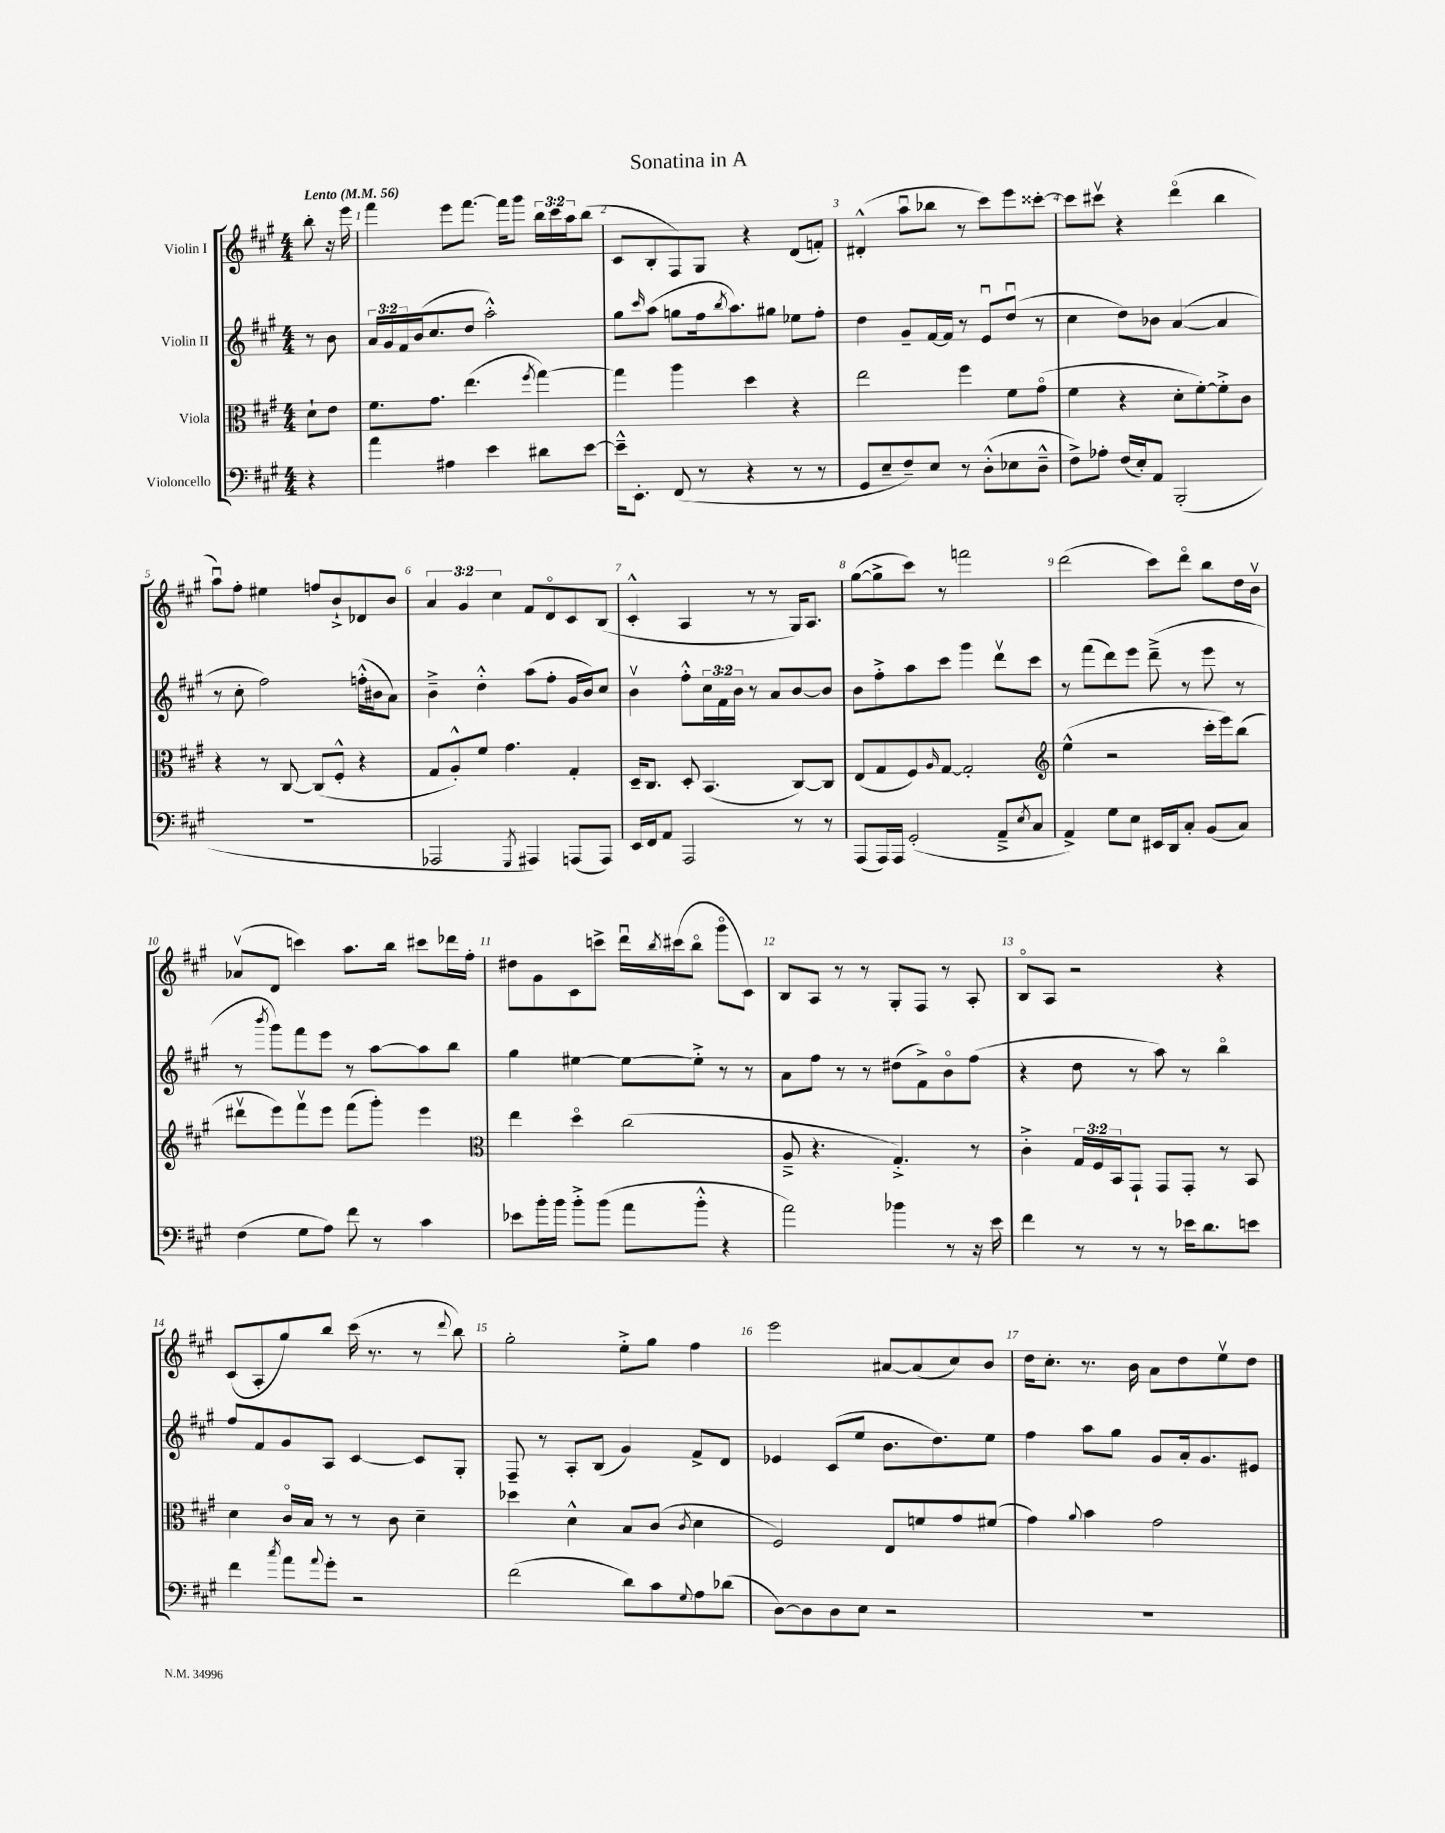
\header { title = "Sonatina in A" }
<<
\new StaffGroup <<
\new Staff = "s0" \with { instrumentName = "Violin I" } {
    \clef treble \key a \major \numericTimeSignature \time 4/4 \override Staff.TupletNumber.text = #tuplet-number::calc-fraction-text \partial 4 \tempo "Lento" 4 = 56
    b''8-. r16 e'''16 |
    fis'''4 e'''8 fis'''8.~ fis'''16 gis'''8 \tuplet 3/2 { b''16 cis'''16 a''16 } b''8( |
    cis'8 b8-. fis8) gis8 r4 d'8( f'8-.) |
    dis'4-.-^( a''8\downbow bes''8 r8 cis'''8) e'''8 cisis'''8~-. |
    cisis'''8 cis'''8\upbow r4 d'''4\flageolet( b''4 |
    a''8\downbow) fis''8-. eis''4 f''8 b'8-!-> des'8 b'8 |
    \tuplet 3/2 { a'4 gis'4 cis''4 } fis'8 d'8\flageolet cis'8 b8( |
    cis'4-.-^ a4 r8 r8 gis16) a8. |
    gis''8~( gis''8-> cis'''8) r8 f'''2 |
    d'''2( cis'''8) d'''8\flageolet b''8 d''16 b'16\upbow |
    aes'8\upbow( d'8 c'''4) a''8. b''16 cis'''8 des'''16 fis''16-. |
    dis''8 gis'8 cis'8 c'''8-> d'''16\downbow \acciaccatura { b''8 } cis'''16( b''8\flageolet gis'''8\flageolet cis'8) |
    b8 a8 r8 r8 gis8-. fis8 r8 a8-. |
    b8\flageolet a8 r2 r4 |
    cis'8( a8-. gis''8) b''8 cis'''16( r8. r8 \appoggiatura { d'''8 } b''8) |
    gis''2-. e''8-.-> gis''8 fis''4 |
    e'''2 ais'8~ ais'8( cis''8) b'8 |
    d''16 cis''8.-. r8. b'16 a'8 d''8 e''8\upbow d''8 \bar "|." |
}
\new Staff = "s1" \with { instrumentName = "Violin II" } {
    \clef treble \key a \major \numericTimeSignature \time 4/4 \override Staff.TupletNumber.text = #tuplet-number::calc-fraction-text \partial 4
    r8 b'8 |
    \tuplet 3/2 { a'16 gis'16 fis'16 } b'16( cis''8. d''8 a''2-.-^) |
    gis''8 \grace { cis'''16 } a''8( g''8 fis''16 \acciaccatura { b''8 } a''8.) gis''8 ees''8 fis''8-. |
    d''4 gis'8-- fis'16~ fis'16 r8 e'8\downbow d''8\downbow( r8 |
    cis''4 d''8) bes'8 a'4~( a'4 |
    r8 cis''8-. fis''2) f''16-.-^( bis'16 a'8) |
    b'4---> d''4-.-^ a''8( fis''8-. gis'16 b'16) cis''8 |
    b'4\upbow fis''8-.-^ \tuplet 3/2 { cis''16 fis'16 b'16 } r8 a'8 b'8~ b'8 |
    b'8 fis''8-.-> a''8 cis'''8 gis'''4 d'''8\upbow cis'''8 |
    r8 fis'''8( d'''8) e'''8 d'''8--->( r8 e'''8 r8 |
    r8 \acciaccatura { b'''8 } gis'''8) fis'''8 e'''8 r8 a''8~ a''8 b''8 |
    gis''4 eis''4~ eis''8~ eis''8-.-> r8 r8 |
    a'8 fis''8 r8 r8 dis''8( fis'8->) b'8\flageolet fis''8( |
    r4 d''8 r8 a''8) r8 b''4\flageolet |
    fis''8 fis'8 gis'8 a8 cis'4~ cis'8 gis8-. |
    fis8-- r8 a8-. b8( gis'4) fis'8-> d'8 |
    ees'4 cis'8( e''8 b'8. d''8.) e''8 |
    fis''4 a''8 gis''8 gis'8 a'16-. gis'8. eis'8 \bar "|." |
}
\new Staff = "s2" \with { instrumentName = "Viola" } {
    \clef alto \key a \major \numericTimeSignature \time 4/4 \override Staff.TupletNumber.text = #tuplet-number::calc-fraction-text \partial 4
    d'8-! e'8 |
    fis'8. gis'8. e''4.( \acciaccatura { fis''8 } gis''4~) |
    gis''4 a''4 d''4 r4 |
    e''2 fis''4 fis'8 gis'8\flageolet( |
    fis'4 r4 d'8-. fis'8~-.) fis'8-.-> cis'8 |
    r4 r8 cis8~ cis8( fis8-.-^ r4 |
    gis8 a8-.-^) fis'8 gis'4. gis4-. |
    d16-- cis8. d8-. b,4.( cis8~) cis8 |
    e8( gis8 fis8) \grace { a16 } gis8~ gis2-. |
    \clef treble e''4-^( r2 cis'''16-. e'''16) b''8( |
    dis'''8\upbow e'''8) fis'''8\upbow e'''8 fis'''8( gis'''8-.) e'''4 |
    \clef alto e''4 d''4\flageolet cis''2( |
    a8---> r4. gis4.-.->) r8 |
    cis'4-.-> \tuplet 3/2 { gis16 fis16 b,16 } gis,8-! gis,8 gis,8-. r8 b,8 |
    d'4 cis'16\flageolet b16 r8 r8 cis'8 d'4-- |
    des''4 d'4-^ b8 cis'8( \acciaccatura { cis'8 } d'4 |
    fis2) e8 f'8 gis'8 fis'8( |
    gis'4) \appoggiatura { a'8 } b'4 gis'2 \bar "|." |
}
\new Staff = "s3" \with { instrumentName = "Violoncello" } {
    \clef bass \key a \major \numericTimeSignature \time 4/4 \partial 4
    r4 |
    a'4 ais4 e'4 dis'8 e'8~ |
    e'16---^ e,8.-. fis,8( r8 r4 r8 r8 |
    gis,8 e8-- fis8--) e8 r8 d8-.-^( ees8 d8---^ |
    fis8->) aes8-. fis16( e16-.) a,8 b,,2-.( |
    R1 |
    aes,,2 \acciaccatura { gis,,8 } ais,,4) a,,8( a,,8) |
    e,16 fis,16 a,8 a,,2 r8 r8 |
    a,,8( a,,16) a,,16 gis,2-.( a,8---> \acciaccatura { e8 } cis8 |
    a,4->) gis8 e8 eis,16 d,16 cis8-. b,8( cis8) |
    fis4( gis8 a8) fis'8 r8 cis'4 |
    ees'8 b'16-. b'16 b'8-.-> b'8( a'8 b'8-.-^ r4 |
    a'2) bes'4 r8 r16 e'16 |
    fis'4 r8 r8 r8 ees'16 d'8. e'8 |
    fis'4 \acciaccatura { cis''8 } a'8 \appoggiatura { a'8 } gis'8-. r2 |
    fis'2( d'8) cis'8 \appoggiatura { gis8 } a8 des'8( |
    d8~) d8 d8 e8 r2 |
    R1 \bar "|." |
}
>>
>>
\layout { \context { \Score \override BarNumber.break-visibility = ##(#f #t #t) barNumberVisibility = #all-bar-numbers-visible } }
